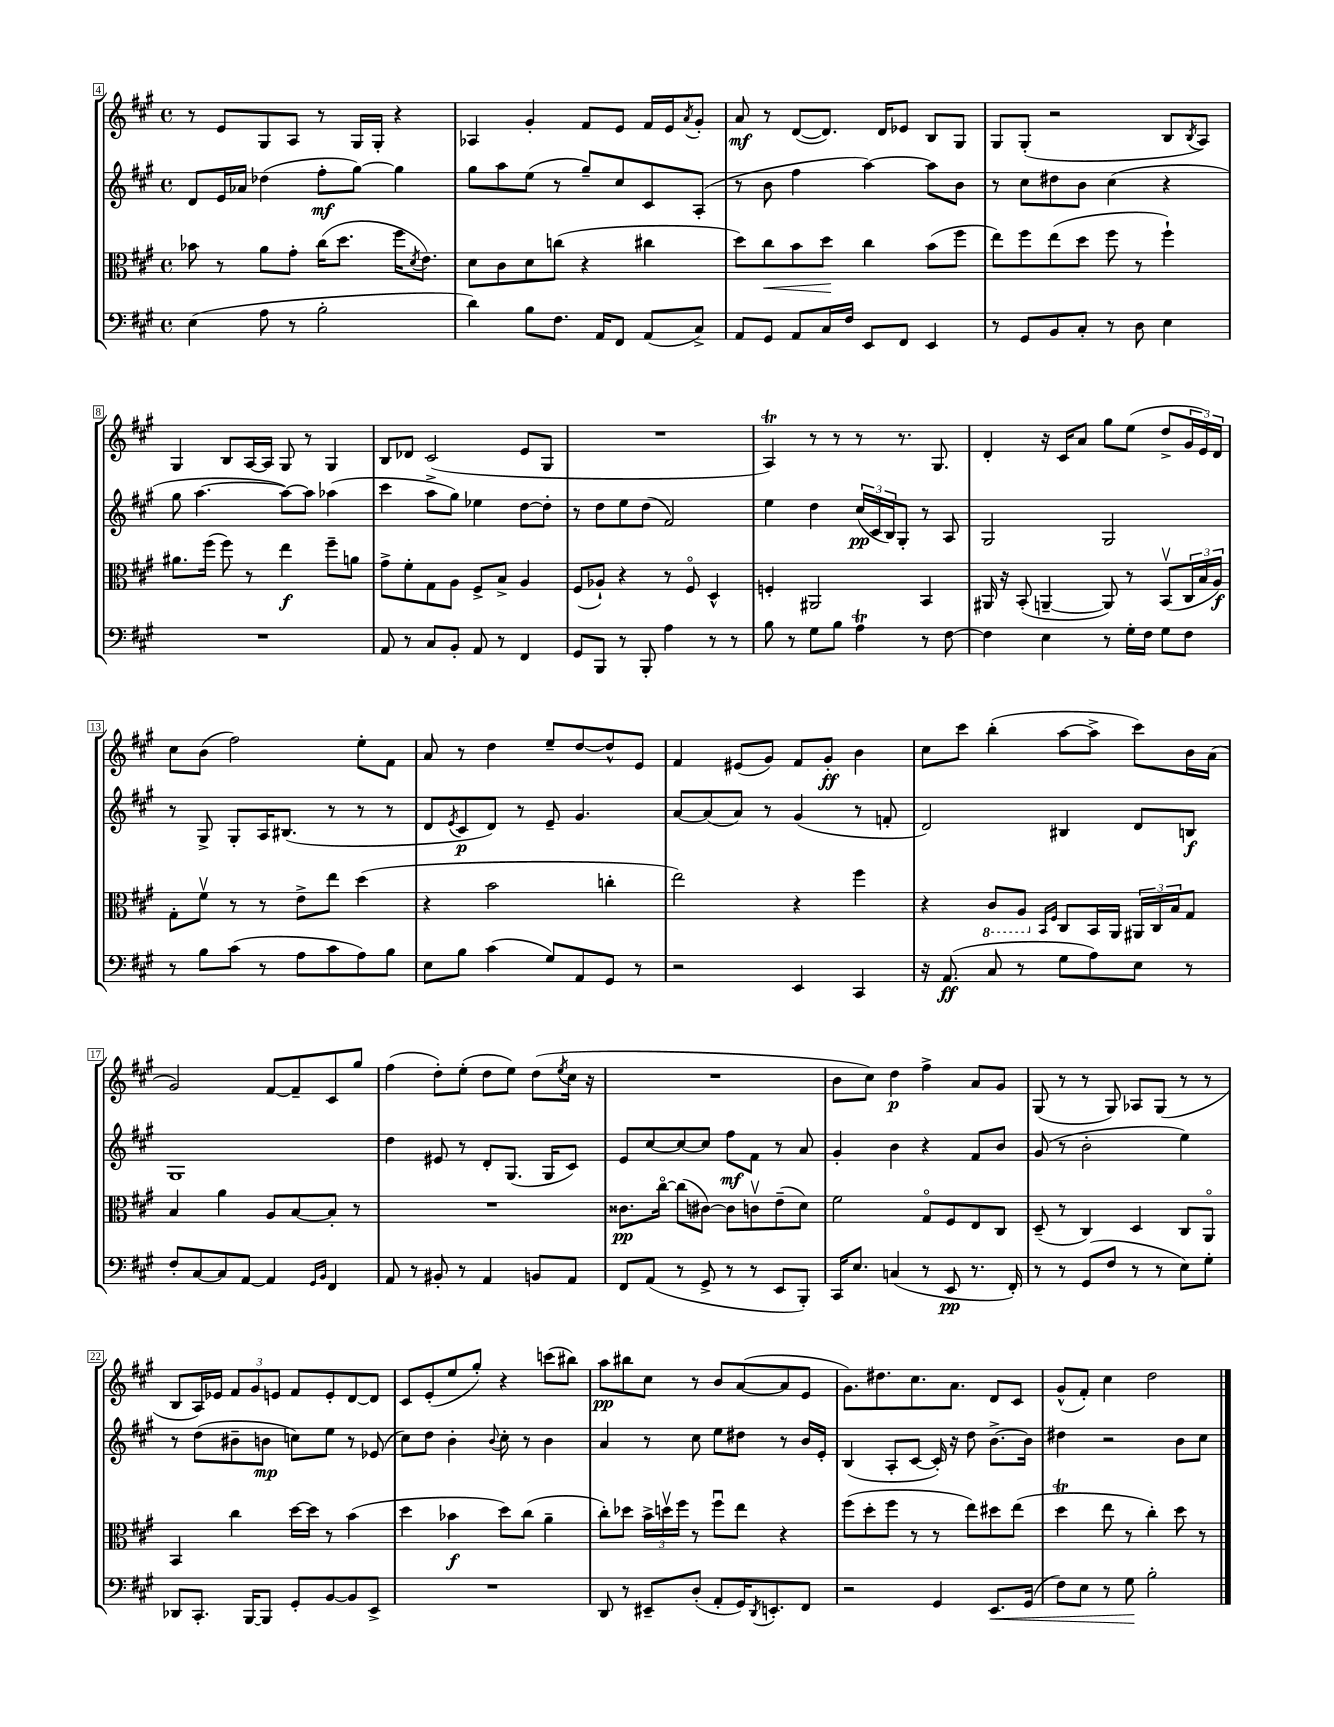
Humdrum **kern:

**kern	**dynam	**kern	**dynam	**kern	**dynam	**kern	**dynam
*part4	*part4	*part3	*part3	*part2	*part2	*part1	*part1
*staff4	*staff4	*staff3	*staff3	*staff2	*staff2	*staff1	*staff1
*clefF4	*	*clefC3	*	*clefG2	*	*clefG2	*
*k[f#c#g#]	*	*k[f#c#g#]	*	*k[f#c#g#]	*	*k[f#c#g#]	*
*M4/4	*	*M4/4	*	*M4/4	*	*M4/4	*
*met(c)	*	*met(c)	*	*met(c)	*	*met(c)	*
=4	=4	=4	=4	=4	=4	=4	=4
(4E\	.	8b-X\	.	8d/L	.	8r	.
.	.	8r	.	16e/L	.	8e/L	.
.	.	.	.	16a-X/JJ	.	.	.
8A\	.	8a\L	.	(4dd-X\	.	8G#/	.
8r	.	8g#'\J	.	.	.	8A/J	.
2B'\	.	(16cc#\KL	.	8ff#'\L	mf	8r	.
.	.	8.dd\J	.	.	.	.	.
.	.	.	.	[8gg#\J)	.	16G#/LL	.
.	.	.	.	.	.	16G#'/JJ	.
.	.	16ff#\KL	.	4gg#\]	.	4r	.
.	.	8qd/	.	.	.	.	.
.	.	8.e\J)	.	.	.	.	.
=5	=5	=5	=5	=5	=5	=5	=5
4d\)	.	8d\L	.	8gg#\L	.	4A-X/	.
.	.	8c#\	.	8aa\	.	.	.
8B\L	.	8d\	.	(8ee\J	.	4g#'/	.
8.F#\J	.	(8ccn\J	.	8r	.	.	.
.	.	4r	.	8gg#~/L)	.	8f#/L	.
16AA/KL	.	.	.	.	.	.	.
8FF#/J	.	.	.	8cc#/	.	8e/J	.
(8AA/L	.	4cc#X\	.	8c#/	.	16f#/LL	.
.	.	.	.	.	.	16e/J	.
.	.	.	.	.	.	8qa/	.
8C#^/J)	.	.	.	(8A'/J	.	8g#'/J	.
=6	=6	=6	=6	=6	=6	=6	=6
8AA/L	.	8dd\L)	.	8r	.	8a/	mf
!	!	!	!LO:HP:b	!	!	!	!
8GG#/J	.	8cc#\	<	8b\	.	8r	.
8AA/L	.	8b\	.	4ff#\	.	([8d/L	.
16C#/L	.	8dd\J	.	.	.	8.d/J])	.
16F#/JJ	.	.	.	.	.	.	.
8EE/L	.	4cc#\	[	[4aa\)	.	.	.
.	.	.	.	.	.	16d/KL	.
8FF#/J	.	.	.	.	.	8e-X/J	.
4EE/	.	(8b\L	.	8aa\L]	.	8B/L	.
.	.	8ff#\J	.	8b\J	.	8G#/J	.
=7	=7	=7	=7	=7	=7	=7	=7
8r	.	8ee\L)	.	8r	.	8G#/L	.
8GG#/L	.	8ff#\	.	8cc#\L	.	(8G#'/J	.
8BB/	.	(8ee\	.	8dd#X\	.	2r	.
8C#'/J	.	8dd\J	.	8b\J	.	.	.
8r	.	8ff#\	.	(4cc#\	.	.	.
8D\	.	8r	.	.	.	.	.
4E\	.	4ff#`\)	.	4r	.	8B/L	.
.	.	.	.	.	.	8qB/	.
.	.	.	.	.	.	8A/J)	.
!!LO:LB:g=z
=8	=8	=8	=8	=8	=8	=8	=8
1r	.	8.a#X\L	.	8gg#\	.	4G#/	.
.	.	.	.	[4.aa\	.	.	.
.	.	(16ff#\Jk	.	.	.	.	.
.	.	8ff#\)	.	.	.	8B/L	.
.	.	8r	.	.	.	[16A/L	.
.	.	.	.	.	.	16A/JJ]	.
.	.	4ee\	f	8aa\L_)	.	8G#/	.
.	.	.	.	8aa\J]	.	8r	.
.	.	8ff#~\L	.	(4aa-X\	.	4G#/	.
.	.	8an\J	.	.	.	.	.
=9	=9	=9	=9	=9	=9	=9	=9
8AA/	.	8g#^\L	.	4ccc#\	.	8B/L	.
8r	.	8f#'\	.	.	.	8d-X/J	.
8C#/L	.	8G#\	.	8aa^\L	.	(2c#/	.
8BB'/J	.	8A\J	.	8gg#\J)	.	.	.
8AA/	.	8F#^/L	.	4ee-X\	.	.	.
8r	.	8B^/J	.	.	.	.	.
4FF#/	.	4A/	.	[8dd\L	.	8e/L	.
.	.	.	.	8dd'\J]	.	8G#/J	.
=10	=10	=10	=10	=10	=10	=10	=10
8GG#/L	.	(8F#/L	.	8r	.	1r	.
8BBB/J	.	8A-X`/J)	.	8dd\L	.	.	.
8r	.	4r	.	8ee\	.	.	.
8BBB'/	.	.	.	(8dd\J	.	.	.
4A\	.	8r	.	2f#/)	.	.	.
.	.	8F#/	.	.	.	.	.
8r	.	4D^^/	.	.	.	.	.
8r	.	.	.	.	.	.	.
=11	=11	=11	=11	=11	=11	=11	=11
8B\	.	4Fn'/	.	4ee\	.	4AT/)	.
8r	.	.	.	.	.	.	.
8G#\L	.	2AA#X/	.	4dd\	.	8r	.
8B\J	.	.	.	.	.	8r	.
4AT\	.	.	.	(24cc#/LL	pp	8r	.
.	.	.	.	24c#/	.	.	.
.	.	.	.	24B/J)	.	.	.
.	.	.	.	8G#'/J	.	8.r	.
8r	.	4BB/	.	8r	.	.	.
.	.	.	.	.	.	8.G#/	.
[8F#\	.	.	.	8A/	.	.	.
=12	=12	=12	=12	=12	=12	=12	=12
4F#\]	.	16AA#X/	.	2G#/	.	4d'/	.
.	.	16r	.	.	.	.	.
.	.	(8BB'/	.	.	.	.	.
4E\	.	[4AAn~/	.	.	.	16r	.
.	.	.	.	.	.	16c#/KL	.
.	.	.	.	.	.	8a/J	.
8r	.	8AA/])	.	2G#/	.	8gg#\L	.
16G#'\LL	.	8r	.	.	.	(8ee\J	.
16F#\JJ	.	.	.	.	.	.	.
8G#\L	.	(8BBv/L	.	.	.	8dd^/L	.
8F#\J	.	24C#/L	.	.	.	24g#/L	.
.	.	24B/	.	.	.	24e/)	.
.	.	24A/JJ)	f	.	.	24d/JJ	.
!!LO:LB:g=z
=13	=13	=13	=13	=13	=13	=13	=13
8r	.	8G#'\L	.	8r	.	8cc#\L	.
8B\L	.	8f#v\J	.	8G#^/	.	(8b\J	.
(8c#\J	.	8r	.	8G#'/L	.	2ff#\)	.
8r	.	8r	.	16A/K	.	.	.
.	.	.	.	(8.B#X/J	.	.	.
8A\L	.	8e^\L	.	.	.	.	.
8c#\	.	8ee\J	.	8r	.	.	.
8A\)	.	(4dd\	.	8r	.	8ee'\L	.
8B\J	.	.	.	8r	.	8f#\J	.
=14	=14	=14	=14	=14	=14	=14	=14
8E\L	.	4r	.	8d/L	.	8a/	.
.	.	.	.	8qe/	.	.	.
8B\J	.	.	.	8c#/	p	8r	.
(4c#\	.	2b\	.	8d/J)	.	4dd\	.
.	.	.	.	8r	.	.	.
8G#/L)	.	.	.	8e~/	.	8ee~/L	.
8AA/	.	.	.	4.g#/	.	[8dd/	.
8GG#/J	.	4ccn'\	.	.	.	8dd^^/]	.
8r	.	.	.	.	.	8e/J	.
=15	=15	=15	=15	=15	=15	=15	=15
2r	.	2ee\)	.	[8a/L	.	4f#/	.
.	.	.	.	(8a/]	.	.	.
.	.	.	.	8a/J)	.	(8e#X/L	.
.	.	.	.	8r	.	8g#/J)	.
4EE/	.	4r	.	(4g#/	.	8f#/L	.
.	.	.	.	.	.	8g#'/J	ff
4CC#/	.	4ff#\	.	8r	.	4b\	.
.	.	.	.	8fn'/	.	.	.
=16	=16	=16	=16	=16	=16	=16	=16
16r	.	4r	.	2d/)	.	8cc#\L	.
(8.AA/	ff	.	.	.	.	.	.
.	.	.	.	.	.	8ccc#\J	.
*	*	*8ba	*	*	*	*	*
8C#/	.	8C#/L	.	.	.	(4bb'\	.
8r	.	8AA/J	.	.	.	.	.
*	*	*X8ba	*	*	*	*	*
.	.	16qqBB/LL	.	.	.	.	.
.	.	16qqF#/JJ	.	.	.	.	.
8G#\L	.	8C#/L	.	4B#X/	.	[8aa\L	.
8A\)	.	16BB/L	.	.	.	8aa^\J]	.
.	.	16AA/JJ	.	.	.	.	.
8E\J	.	24AA#X/LL	.	8d/L	.	8ccc#\L)	.
.	.	24C#/	.	.	.	.	.
.	.	24B/J	.	.	.	.	.
8r	.	8G#/J	.	8Bn/J	f	16b\L	.
.	.	.	.	.	.	(16a\JJ	.
!!LO:LB:g=z
=17	=17	=17	=17	=17	=17	=17	=17
8F#'/L	.	4B/	.	1G#	.	2g#/)	.
[8C#/	.	.	.	.	.	.	.
8C#/]	.	4a\	.	.	.	.	.
[8AA/J	.	.	.	.	.	.	.
4AA/]	.	8A/L	.	.	.	[8f#/L	.
.	.	[8B/	.	.	.	8f#~/]	.
16qqGG#/LL	.	.	.	.	.	.	.
16qqBB/JJ	.	.	.	.	.	.	.
4FF#/	.	8B'/J]	.	.	.	8c#/	.
.	.	8r	.	.	.	8gg#/J	.
=18	=18	=18	=18	=18	=18	=18	=18
8AA/	.	1r	.	4dd\	.	(4ff#\	.
8r	.	.	.	.	.	.	.
8BB#X'/	.	.	.	8e#X/	.	8dd'\L)	.
8r	.	.	.	8r	.	(8ee'\J	.
4AA/	.	.	.	8d'/L	.	8dd\L	.
.	.	.	.	(8.G#/J	.	8ee\J)	.
8BBn/L	.	.	.	.	.	(8dd\L	.
.	.	.	.	16G#/KL	.	.	.
.	.	.	.	.	.	8qee/	.
8AA/J	.	.	.	8c#/J)	.	16cc#\Jk	.
.	.	.	.	.	.	16r	.
=19	=19	=19	=19	=19	=19	=19	=19
8FF#/L	.	8.c##X\L	pp	8e/L	.	1r	.
(8AA/J	.	.	.	[8cc#/	.	.	.
.	.	[16cc#\Jk	.	.	.	.	.
8r	.	(8cc#\L]	.	8cc#/_	.	.	.
8GG#^/	.	[8c#X\J)	.	8cc#/J]	.	.	.
8r	.	8c#\L]	.	8ff#\L	mf	.	.
8r	.	8cnv\	.	8f#\J	.	.	.
8EE/L	.	(8e~\	.	8r	.	.	.
8BBB'/J)	.	8d\J)	.	8a/	.	.	.
=20	=20	=20	=20	=20	=20	=20	=20
16CC#/KL	.	2f#\	.	4g#'/	.	8b\L	.
8.E/J	.	.	.	.	.	.	.
.	.	.	.	.	.	8cc#\J)	.
(4Cn/	.	.	.	4b\	.	4dd\	p
8r	.	8G#/L	.	4r	.	4ff#^\	.
8EE/	pp	8F#/	.	.	.	.	.
8.r	.	8E/	.	8f#/L	.	8a/L	.
.	.	8C#/J	.	8b/J	.	8g#/J	.
16FF#'/)	.	.	.	.	.	.	.
=21	=21	=21	=21	=21	=21	=21	=21
8r	.	(8D~/	.	(8g#/	.	(8G#/	.
8r	.	8r	.	8r	.	8r	.
(8GG#/L	.	4C#/)	.	2b'\	.	8r	.
8F#/J	.	.	.	.	.	8G#/)	.
8r	.	4D/	.	.	.	8A-X/L	.
8r	.	.	.	.	.	(8G#/J	.
8E\L)	.	8C#/L	.	4ee\)	.	8r	.
8G#'\J	.	8AA/J	.	.	.	8r	.
!!LO:LB:g=z
=22	=22	=22	=22	=22	=22	=22	=22
8DD-X/L	.	4BB/	.	8r	.	8B/L	.
8.CC#'/J	.	.	.	(8dd\L	.	16A/L)	.
.	.	.	.	.	.	16e-X/JJ	.
.	.	4cc#\	.	8b#X~\	.	12f#/L	.
[16BBB/KL	.	.	.	.	.	.	.
.	.	.	.	.	.	12g#/	.
8BBB/J]	.	.	.	8bn\J	mp	.	.
.	.	.	.	.	.	12en/J	.
8GG#'/L	.	[16dd\LL	.	8ccn\L)	.	8f#/L	.
.	.	16dd\JJ]	.	.	.	.	.
[8BB/	.	8r	.	8ee\J	.	8e'/	.
8BB/]	.	(4b\	.	8r	.	[8d/	.
8EE^/J	.	.	.	(8e-X/	.	8d/J]	.
=23	=23	=23	=23	=23	=23	=23	=23
1r	.	4dd\	.	8cc#\L)	.	8c#/L	.
.	.	.	.	8dd\J	.	(8e'/	.
.	.	4b-X\	f	4b'\	.	8ee/	.
.	.	.	.	.	.	8gg#'/J)	.
.	.	.	.	8qqb/	.	.	.
.	.	8dd\L)	.	8cc#'\	.	4r	.
.	.	(8cc#\J	.	8r	.	.	.
.	.	4a~\	.	4b\	.	(8cccn\L	.
.	.	.	.	.	.	8bb#X\J)	.
=24	=24	=24	=24	=24	=24	=24	=24
8DD/	.	8cc#'\L)	.	4a/	.	8aa\L	pp
8r	.	8dd-X\J	.	.	.	8bb#X\	.
8EE#X~/L	.	24b^\LL	.	8r	.	8cc#\J	.
.	.	24ddnv\	.	.	.	.	.
.	.	24ff#\JJ	.	.	.	.	.
(8D'/J	.	8r	.	8cc#\	.	8r	.
8AA'/L	.	8ff#u\L	.	8ee\L	.	8b/L	.
16GG#/K)	.	8ee\J	.	8dd#X\J	.	([8a/	.
8qDD/	.	.	.	.	.	.	.
8.EEn'/	.	.	.	.	.	.	.
.	.	4r	.	8r	.	8a/]	.
8FF#/J	.	.	.	16b/LL	.	8e/J	.
.	.	.	.	16e'/JJ	.	.	.
=25	=25	=25	=25	=25	=25	=25	=25
2r	.	(8ff#\L	.	(4B/	.	8.g#\L)	.
.	.	8dd'\	.	.	.	.	.
.	.	.	.	.	.	8.dd#X\	.
.	.	8ff#\J	.	8A'/L	.	.	.
.	.	8r	.	[8c#/J	.	8.cc#\	.
4GG#/	.	8r	.	16c#'/])	.	.	.
.	.	.	.	16r	.	8.a\J	.
.	.	8ee\L)	.	8dd\	.	.	.
!	!LO:HP:b	!	!	!	!	!	!
8.EE/L	<	8dd#X\	.	[8.b^\L	.	8d/L	.
.	.	(8ee\J	.	.	.	8c#/J	.
(16GG#/Jk	.	.	.	16b\Jk]	.	.	.
=26	=26	=26	=26	=26	=26	=26	=26
8F#\L)	.	4ddT\	.	4dd#X\	.	(8g#^^/L	.
8E\J	.	.	.	.	.	8f#'/J)	.
8r	.	8ee\	.	2r	.	4cc#\	.
8G#\	.	8r	.	.	.	.	.
2B'\	[	4cc#'\)	.	.	.	2dd\	.
.	.	8dd\	.	8b\L	.	.	.
.	.	8r	.	8cc#\J	.	.	.
==	==	==	==	==	==	==	==
*-	*-	*-	*-	*-	*-	*-	*-
